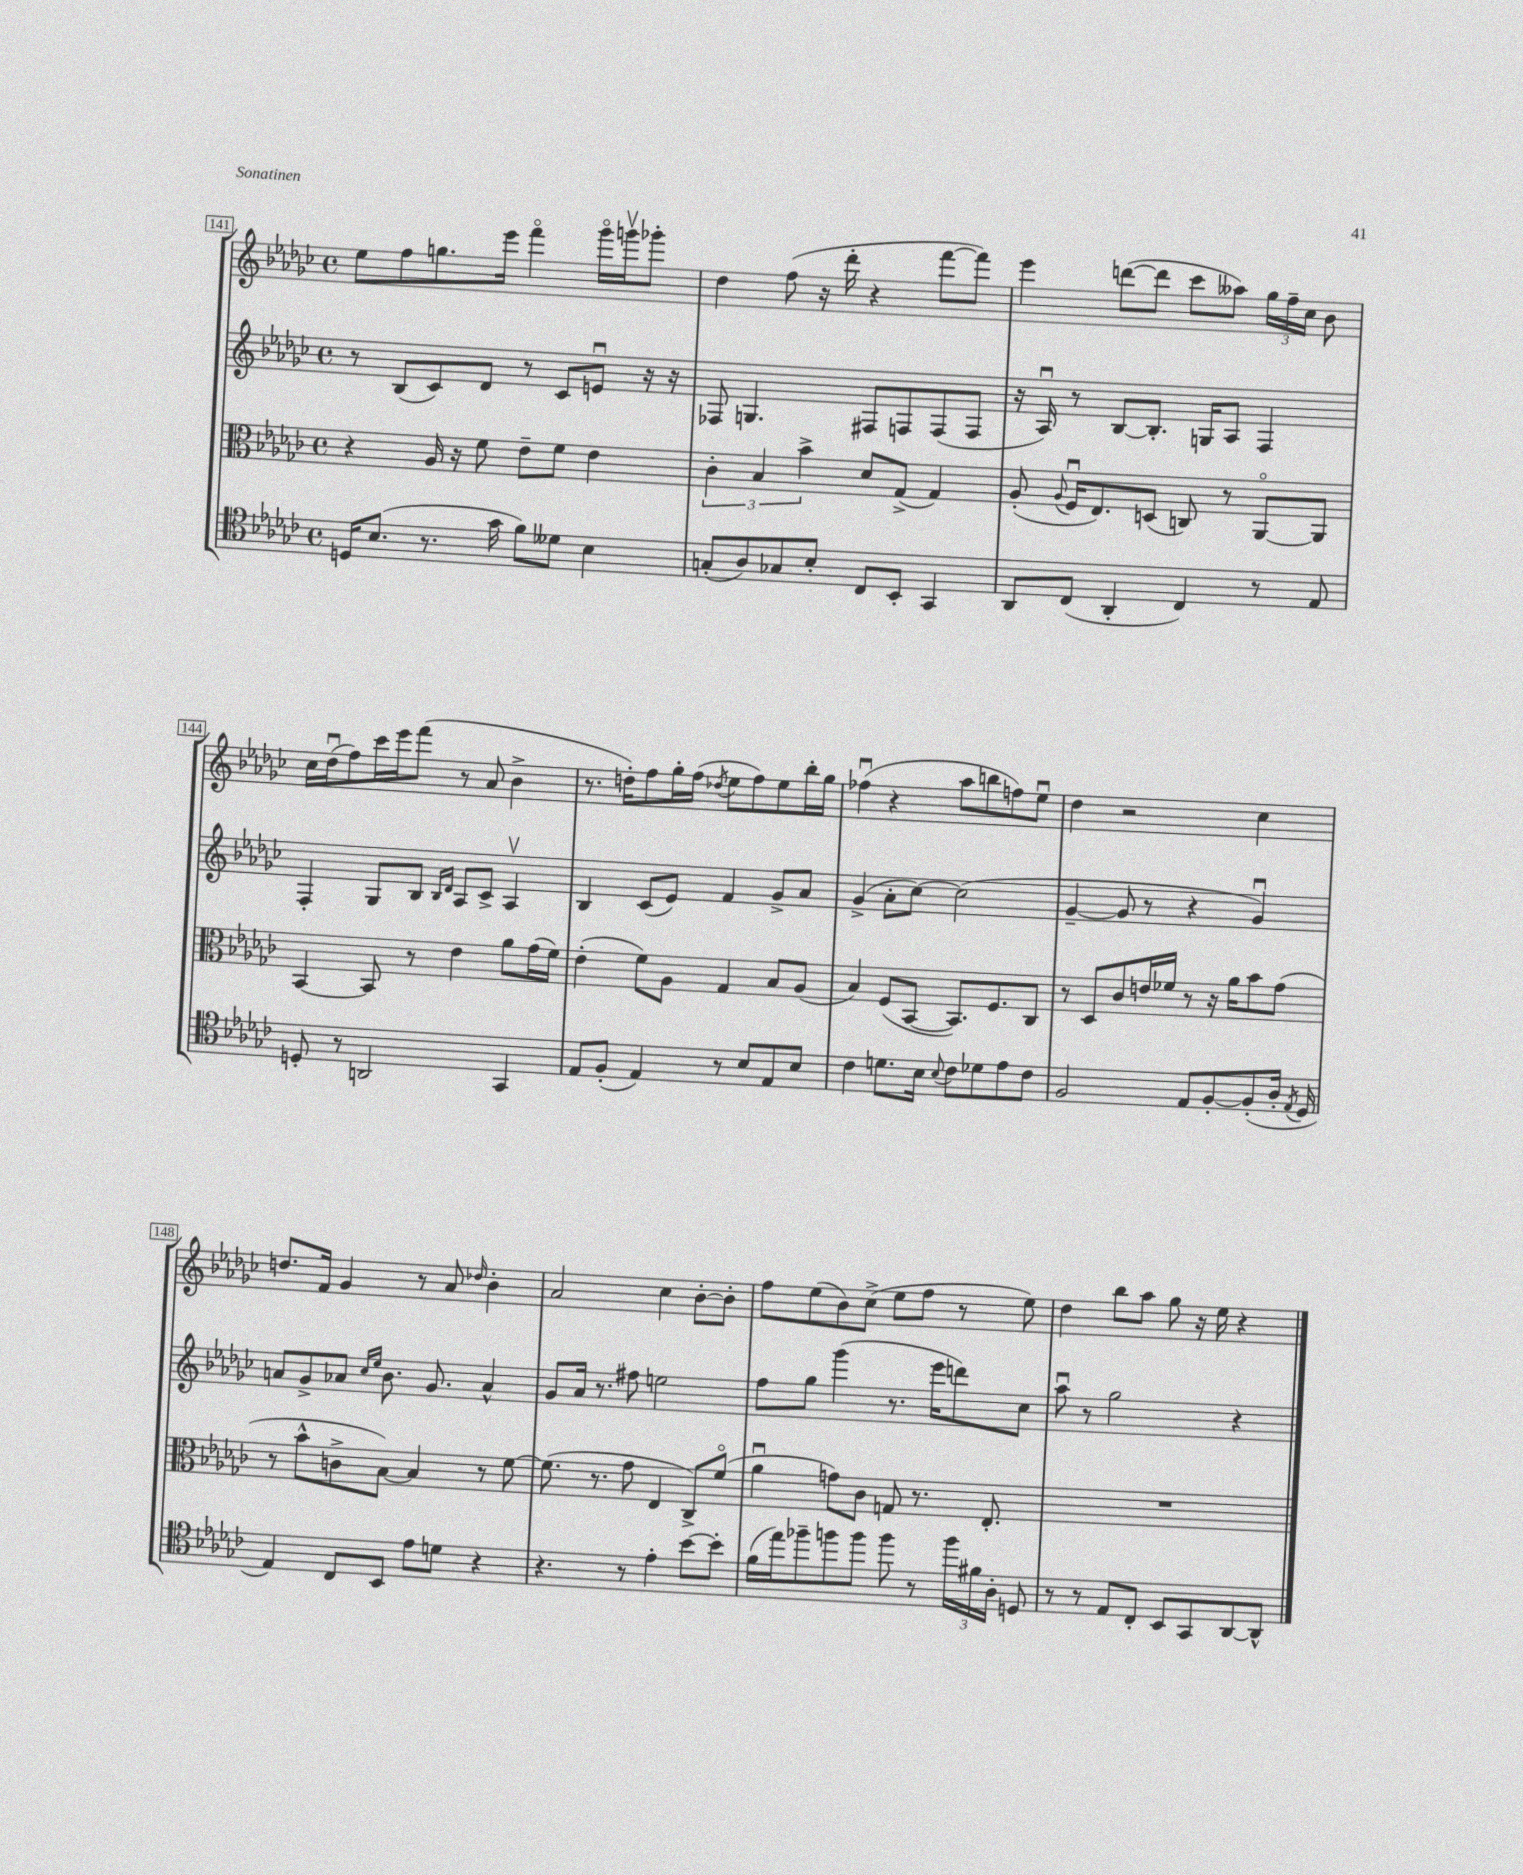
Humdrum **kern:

**kern	**kern	**kern	**kern
*staff4	*staff3	*staff2	*staff1
*clefC4	*clefC3	*clefG2	*clefG2
*k[b-e-a-d-g-c-]	*k[b-e-a-d-g-c-]	*k[b-e-a-d-g-c-]	*k[b-e-a-d-g-c-]
*M4/4	*M4/4	*M4/4	*M4/4
*met(c)	*met(c)	*met(c)	*met(c)
16D	4r	8r	8ee-
(8.B-	.	.	.
.	.	(8B-	8ff
8.r	16A-	8c-)	8.gg
.	16r	.	.
.	8f	8d-	.
16g-	.	.	16eee-
8f)	8e-~	8r	4fffo
8d--	8f	8c-	.
4B-	4e-	8eu	16ggg-o
.	.	.	16gggv
.	.	16r	8ggg-'
.	.	16r	.
=	=	=	=
(8G'	6c-'	8F-	4dd-
8A-)	.	4.G	.
.	6B-	.	.
8G-	.	.	(8ff
.	6b-^	.	.
8B-'	.	.	16r
.	.	.	16ddd-'
8C-	8d-	8F#	4r
8BB-'	(8G-^	8F	.
4GG-	4G-)	(8F	[8fff
.	.	8F	8fff])
=	=	=	=
8AA-	(8A-'	16r	4eee-
.	.	16A-u)	.
.	8qqA-	.	.
(8C-	16Fu	8r	.
.	8.E-)	.	.
4AA-'	.	[8B-	([8ddd
.	(8D	8.B-']	8ddd]
4C-)	8C)	.	8ccc-
.	.	16G	.
.	8r	8A-	8aa--)
8r	[8AA-o	4F	24gg-
.	.	.	24ff~
.	.	.	24cc-
8E-	8AA-]	.	8b-
=	=	=	=
8D'	[4BB-	4F'	16cc-
.	.	.	(16dd-u
8r	.	.	8ff)
2AA	8BB-]	8G-	16ccc-
.	.	.	16eee-
.	8r	8B-	(8fff
.	.	16qqB-	.
.	.	16qqd-	.
.	4e-	8A-	8r
.	.	8c-^	8a-
4GG-	8a-	4A-v	4b-^
.	(16g-	.	.
.	16f)	.	.
=	=	=	=
8E-	(4e-'	4B-	8.r
(8F'	.	.	.
.	.	.	16dd')
4E-)	8f)	(8c-	8ff
.	8A-	8e-)	16gg-'
.	.	.	(16ff
.	.	.	8qdd-
8r	4G-	4f	8ee-
8B-	.	.	8ff)
8E-	8B-	8g-^	8ee-
8B-	(8A-	8a-	16bb-'
.	.	.	16gg-
=	=	=	=
4c-	4B-)	(4g-^	(4ff-u
8.d	(8F	8a-'	4r
.	[8BB-	[8cc-)	.
16B-	.	.	.
8qqB-	.	.	.
8c-	8.BB-])	(2cc-]	8aa-
8d-	.	.	8bb
.	8.F	.	.
8e-	.	.	8ff)
8c-	8C-	.	8ee-u
=	=	=	=
2F	8r	[4g-~	4dd-
.	8D-	.	.
.	8c-	8g-]	2r
.	16e	8r	.
.	16f-	.	.
8E-	8r	4r	.
[8F'	16r	.	.
.	16a-	.	.
(8F']	8b-	4g-u)	4cc-
16A-'	(8g-	.	.
8qE-	.	.	.
16D-	.	.	.
=	=	=	=
4E-)	8r	8a	8.dd
.	8b-^^	8g-^	.
.	.	.	16f
8C-	8c^	8a-	4g-
.	.	16qqcc-	.
.	.	16qqee-	.
8BB-	[8B-)	8.b-	.
8e-	4B-]	.	8r
.	.	8.g-	.
8d	.	.	8a-
.	.	.	16qqdd-
4r	8r	4a-^^	4b-'
.	[8f	.	.
=	=	=	=
4.r	(8.f]	8g-	2a-
.	.	16a-	.
.	8.r	8.r	.
8r	8g-	8ff#	.
4e-'	4E-	2ee	4cc-
[8b-	8C-^)	.	[8b-'
8b-']	(8fo	.	8b-']
=	=	=	=
(16f	4a-u	8ff	8ff
16ee-)	.	.	.
8ff-~	.	8gg-	(8ee-
8ff	8g)	(4ggg-	8b-)
8ff	8c-	.	(8cc-^
8ff	8G	8.r	8ee-
8r	8.r	.	8ff
.	.	16eee-	.
24ff	.	8ddd)	8r
24f#	.	.	.
.	8.E-'	.	.
24A-'	.	.	.
8D	.	8cc-	8ee-)
=	=	=	=
8r	1r	8aa-u	4dd-
8r	.	8r	.
8E-	.	2gg-	8bb-
8C-'	.	.	8aa-
8BB-	.	.	8gg-
8GG-	.	.	16r
.	.	.	16ee-
[8AA-	.	4r	4r
8AA-^^]	.	.	.
==	==	==	==
*-	*-	*-	*-
